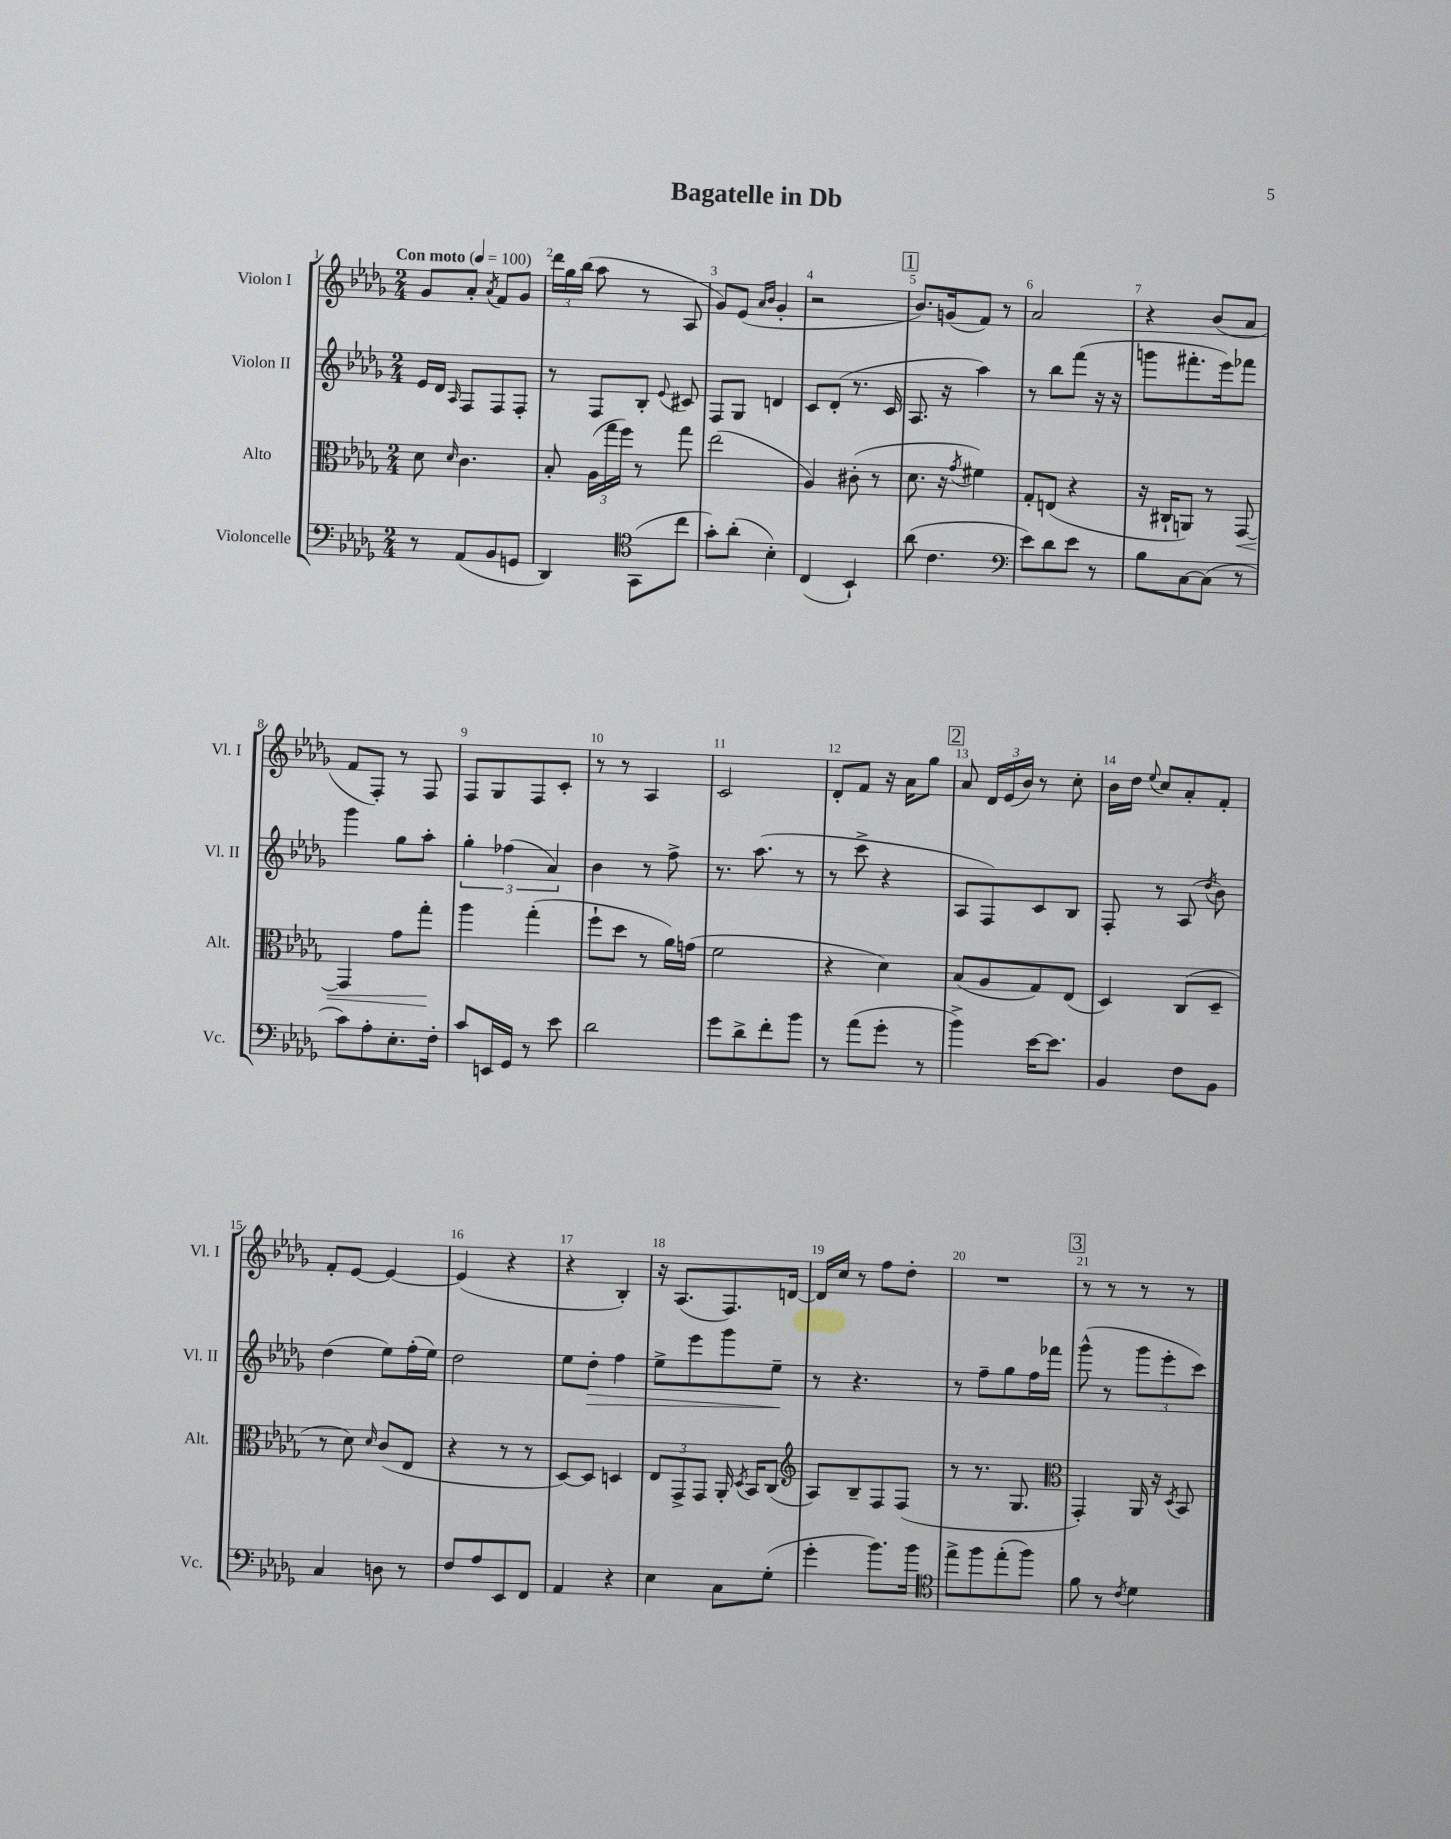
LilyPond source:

\header { title = "Bagatelle in Db" }
<<
\new StaffGroup <<
\new Staff = "s0" \with { instrumentName = "Violon I" shortInstrumentName = "Vl. I" } {
    \clef treble \key des \major \numericTimeSignature \time 2/4 \tempo "Con moto" 4 = 100
    \autoBeamOff ges'8[ aes'8]-. \acciaccatura { aes'8 } f'8[ ges'8] |
    \tuplet 3/2 { des'''16[ ges''16 bes''16]( } aes''8 r8 aes8 |
    ges'8[) ees'8]( \grace { aes'16[ bes'16] } ges'4-. |
    r2 |
    \mark \markup { \box "1" } bes'8.[) g'16( f'8]) r8 |
    aes'2 |
    r4 bes'8[( aes'8] |
    f'8[ f8]-.) r8 f8 |
    f8[ ges8 f8 c'8]-. |
    r8 r8 aes4 |
    c'2 |
    des'8[-. f'8] r16 aes'16[ ges''8] |
    \mark \markup { \box "2" } aes'8 \tuplet 3/2 { des'16[ ees'16( bes'16]) } r8 c''8-. |
    bes'16[ des''16] \appoggiatura { ees''8 } c''8[ aes'8-. f'8]-. |
    f'8[-. ees'8]~ ees'4~ |
    ees'4( r4 |
    r4 bes4-.) |
    r16 aes8.[( f8.) d'16]~ |
    d'16[ c''16] r8 f''8[ des''8]-. |
    R2 |
    \mark \markup { \box "3" } r8 r8 r8 r8 \bar "|." |
}
\new Staff = "s1" \with { instrumentName = "Violon II" shortInstrumentName = "Vl. II" } {
    \clef treble \key des \major \numericTimeSignature \time 2/4
    \autoBeamOff ees'16[ des'16] \grace { aes16 } f8[ f8 f8]-. |
    r8 f8[ bes8]-. \appoggiatura { ees'8 } cis'8 |
    f8[ ges8] d'4 |
    c'8[ des'8]-.( r8. c'16 |
    \mark \markup { \box "1" } aes8. r16 aes''4) |
    r8 bes''8[ f'''8]( r16 r16 |
    g'''8[ fis'''8.-. ees'''16) fes'''8] |
    ges'''4 ges''8[ aes''8]-. |
    \tuplet 3/2 { ges''4-. fes''4( aes'4) } |
    bes'4 r8 f''8-> |
    r8. aes''8.( r8 |
    r8 c'''8-> r4 |
    \mark \markup { \box "2" } aes8[ f8) c'8 bes8] |
    f8-. r8 aes8( \acciaccatura { des''8 } bes'8) |
    des''4( ees''8[) f''16-.( ees''16]) |
    des''2 |
    ees''8[ des''8]-.\> f''4 |
    ees''8[-> ees'''8 ges'''8 ees''8]--\! |
    r8 r4. |
    r8 f''8[-- ges''8 f''16 fes'''16] |
    \mark \markup { \box "3" } ges'''8-^( r8 \tuplet 3/2 { ges'''8[ ees'''8-. c'''8]) } \bar "|." |
}
\new Staff = "s2" \with { instrumentName = "Alto" shortInstrumentName = "Alt." } {
    \clef alto \key des \major \numericTimeSignature \time 2/4
    \autoBeamOff des'8 \grace { des'16 } c'4. |
    bes8-. \tuplet 3/2 { aes16[( ges''16 f''16]) } r8 ges''8 |
    ees''2( |
    aes4) cis'8-.( r8 |
    \mark \markup { \box "1" } des'8. r16 \acciaccatura { ges'8 } fis'4) |
    ges8[-. e8]( r4 |
    r16 cis16[-! a,8]) r8 ges,8~\< |
    ges,4 ges'8[ ges''8]-.\! |
    aes''4 ges''4-.( |
    f''8[-! des''8] r8 aes'16[) g'16]( |
    f'2 |
    r4 des'4) |
    \mark \markup { \box "2" } bes8[( aes8 ges8) ees8]( |
    des4) c8[( des8]-- |
    r8 des'8) \grace { des'16 } c'8[( ees8] |
    r4 r8 r8 |
    des8[~) des8] d4 |
    \tuplet 3/2 { ees8[ ges,8-> ges,8] } aes,16-. \acciaccatura { des8 } bes,16[ c8]( |
    \clef treble aes8[) bes8-- f8 f8]( |
    r8 r8. ges8. |
    \mark \markup { \box "3" } \clef alto ges,4-.) aes,16 r16 \acciaccatura { des8 } bes,8 \bar "|." |
}
\new Staff = "s3" \with { instrumentName = "Violoncelle" shortInstrumentName = "Vc." } {
    \clef bass \key des \major \numericTimeSignature \time 2/4
    \autoBeamOff r8 aes,8[( bes,8 g,8] |
    des,4) \clef tenor ges,8[( c''8] |
    ges'8[-.) aes'8]-.( bes4-.) |
    c4( bes,4-!) |
    \mark \markup { \box "1" } aes'8( c'4. |
    \clef bass ees'8[) des'8 ees'8] r8 |
    bes8[ c8~ c8]( r8 |
    c'8[) aes8-. ees8.-. f16]-. |
    c'8[ e,16 ges,16] r8 ees'8 |
    des'2 |
    ges'8[ des'8-> f'8-. bes'8] |
    r8 aes'8[( ges'8]-. r8 |
    \mark \markup { \box "2" } bes'4->) ees'16[~ ees'8.] |
    bes,4 f8[ bes,8] |
    c4 d8 r8 |
    f8[ aes8 ees,8 f,8] |
    aes,4 r4 |
    ees4 c8[ ges8]-.( |
    ges'4-. bes'8.[) bes'16] |
    \clef tenor ees''8[-> f''8 ees''8-.( f''8]) |
    \mark \markup { \box "3" } f'8 r8 \acciaccatura { c'8 } des'4 \bar "|." |
}
>>
>>
\layout { \context { \Score \override BarNumber.break-visibility = ##(#f #t #t) barNumberVisibility = #all-bar-numbers-visible } }
